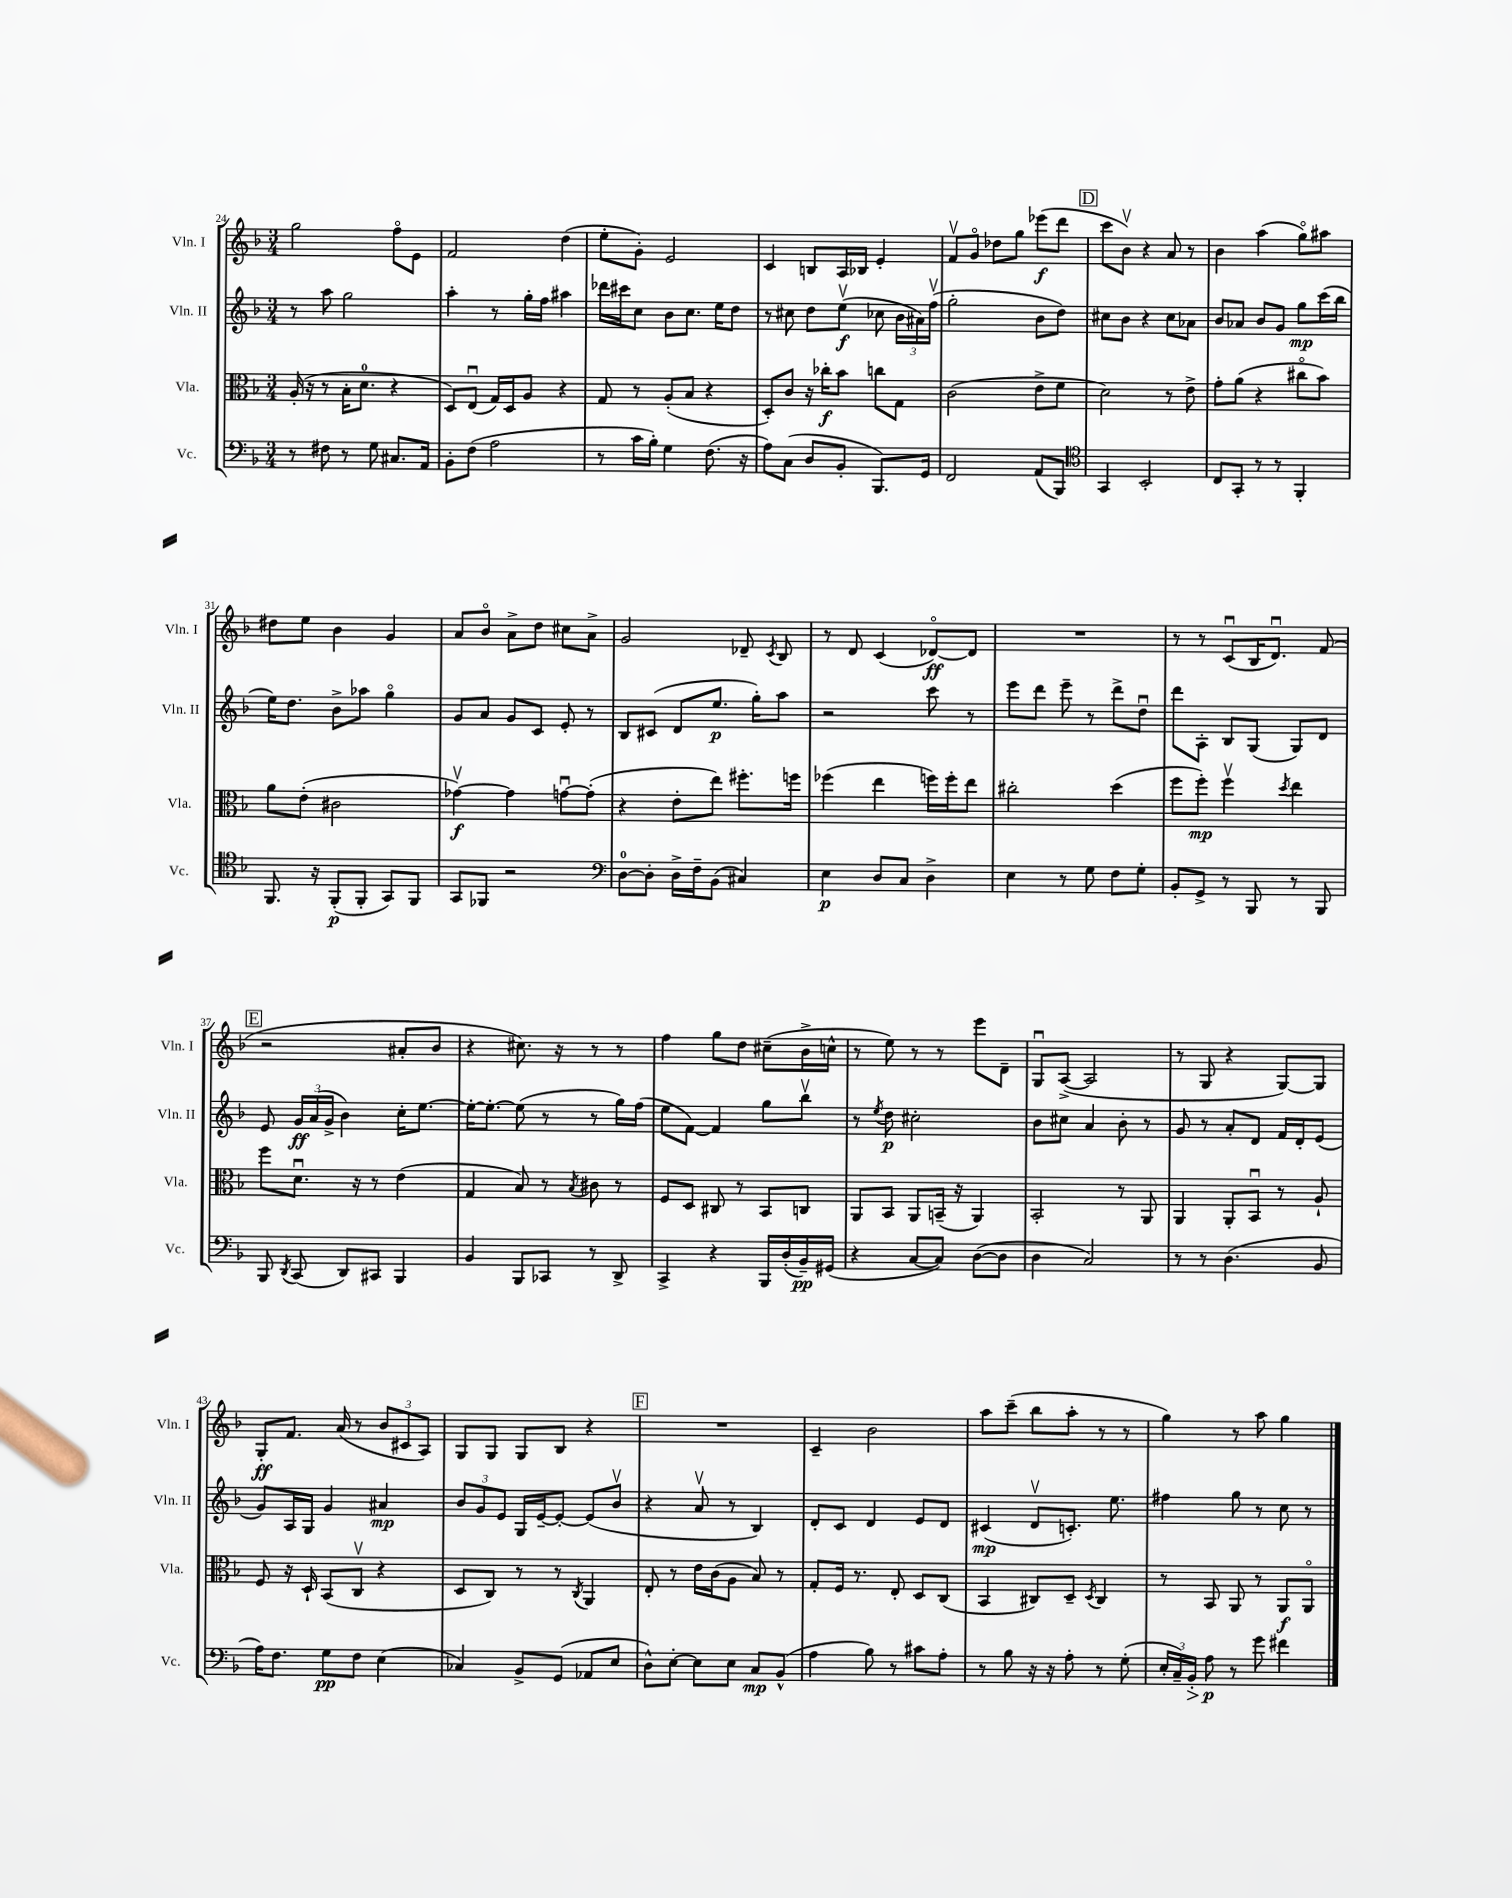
<<
\new StaffGroup <<
\new Staff = "s0" \with { instrumentName = "Vln. I" shortInstrumentName = "Vln. I" } {
    \clef treble \key f \major \numericTimeSignature \time 3/4
    \autoBeamOff g''2 f''8[\flageolet e'8] |
    f'2 d''4( |
    e''8[-. g'8]-.) e'2 |
    c'4 b8[ a16 bes16] e'4-. |
    f'8[\upbow g'8]\flageolet des''8[ g''8] ees'''8[\f( d'''8] |
    \mark \markup { \box "D" } c'''8[ bes'8]\upbow) r4 a'8 r8 |
    bes'4 a''4( g''8[\flageolet) ais''8] |
    dis''8[ e''8] bes'4 g'4 |
    a'8[ bes'8]\flageolet a'8[-> d''8] cis''8[ a'8]-> |
    g'2 des'8-- \acciaccatura { c'8 } bes8 |
    r8 d'8 c'4( des'8[~\flageolet\ff) des'8] |
    R2. |
    r8 r8 c'8[\downbow( bes16 d'8.]\downbow) f'8( |
    \mark \markup { \box "E" } r2 ais'8[-. bes'8] |
    r4 cis''8.) r16 r8 r8 |
    f''4 g''8[ d''8] cis''8[--( bes'16-> c''16]-^ |
    r8 e''8) r8 r8 e'''8[ d'8]-- |
    g8[\downbow a8]~->( a2 |
    r8 g8 r4 g8[~) g8] |
    g8[-.\ff f'8.] a'16( r8 \tuplet 3/2 { bes'8[ cis'8 a8]) } |
    g8[ g8] g8[ bes8] r4 |
    \mark \markup { \box "F" } R2. |
    c'4-- bes'2 |
    a''8[ c'''8]--( bes''8[ a''8]-. r8 r8 |
    g''4) r8 a''8 g''4 \bar "|." |
}
\new Staff = "s1" \with { instrumentName = "Vln. II" shortInstrumentName = "Vln. II" } {
    \clef treble \key f \major \numericTimeSignature \time 3/4
    \autoBeamOff r8 a''8 g''2 |
    a''4-. r8 g''16[-. f''16] ais''4 |
    des'''16[ cis'''16 c''8] bes'8[ c''8.] e''16[ d''8] |
    r8 cis''8 d''8[ e''8]\upbow\f( ces''8 \tuplet 3/2 { bes'16[ ais'16) f''16]\upbow( } |
    g''2-. bes'8[ d''8]) |
    \mark \markup { \box "D" } cis''8[ bes'8] r4 cis''8[ aes'8] |
    bes'8[ aes'8] bes'8[ g'8] g''8[\mp c'''16( bes''16] |
    e''16[) d''8.] bes'8[-> aes''8] g''4\flageolet |
    g'8[ a'8] g'8[ c'8] e'8-. r8 |
    bes8[ cis'8]( d'8[ e''8.]\p g''16[-.) a''8] |
    r2 c'''8 r8 |
    e'''8[ d'''8] e'''8-- r8 d'''8[-> d''8]\downbow |
    d'''8[ a8]-. bes8[ g8]( g8[) d'8] |
    \mark \markup { \box "E" } e'8 \tuplet 3/2 { g'16[\ff a'16( g'16]-> } bes'4) c''16[-. e''8.]~ |
    e''16[~-. e''8.]~-. e''8( r8 r8 g''16[) f''16]( |
    e''8[ f'8]~) f'4 g''8[ bes''8]\upbow |
    r8 \acciaccatura { e''8 } d''8\p cis''2-. |
    bes'8[ cis''8] a'4 bes'8-. r8 |
    g'8 r8 a'8[-. d'8] f'16[ d'16-. e'8]( |
    g'8[) a16 g16] g'4 ais'4\mp |
    \tuplet 3/2 { bes'8[ g'8 e'8] } g16[ e'16~-- e'8]~-. e'8[( bes'8]\upbow |
    \mark \markup { \box "F" } r4 a'8\upbow r8 bes4) |
    d'8[-. c'8] d'4 e'8[ d'8] |
    cis'4\mp( d'8[\upbow c'8.]-.) e''8. |
    fis''4 g''8 r8 c''8 r8 \bar "|." |
}
\new Staff = "s2" \with { instrumentName = "Vla." shortInstrumentName = "Vla." } {
    \clef alto \key f \major \numericTimeSignature \time 3/4
    \autoBeamOff a16-.( r16 r8 bes16[-. d'8.]-0 r4 |
    d8[) e8]\downbow( g16[) d16 a8] r4 |
    g8 r8 a8[-.( bes8] r4 |
    d8[-.) c'8] r16 ces''16[-.\f bes'8] c''8[ g8] |
    c'2( e'8[-> f'8] |
    \mark \markup { \box "D" } d'2) r8 e'8-> |
    g'8[-. a'8]( r4 cis''8[\flageolet bes'8]) |
    a'8[ e'8]-.( cis'2 |
    ges'4~\upbow\f) ges'4 g'8[~\downbow g'8]-.( |
    r4 e'8[-. e''8]) fis''8.[-. f''16] |
    fes''4( e''4 f''16[) f''16-. e''8] |
    cis''2-. d''4( |
    f''8[ f''8]-.\mp) f''4\upbow \acciaccatura { d''8 } e''4 |
    \mark \markup { \box "E" } f''8[ d'8.]\downbow r16 r8 e'4( |
    g4 bes8) r8 \acciaccatura { bes8 } cis'8 r8 |
    f8[ d8] cis8 r8 bes,8[ c8] |
    a,8[ bes,8] a,8[ b,16]--( r16 a,4) |
    bes,2-. r8 a,8 |
    a,4 a,8[-. bes,8]\downbow r8 a8-! |
    f8 r16 d16-! bes,8[( c8]\upbow r4 |
    d8[ c8]) r8 r8 \acciaccatura { c8 } a,4 |
    \mark \markup { \box "F" } e8-. r8 e'16[ c'16( a8] bes8) r8 |
    g8[-. f16] r8. e8-. d8[ c8]( |
    bes,4 cis8[) d8]-- \acciaccatura { d8 } cis4 |
    r8 bes,8 a,8 r8 a,8[\f a,8]\flageolet \bar "|." |
}
\new Staff = "s3" \with { instrumentName = "Vc." shortInstrumentName = "Vc." } {
    \clef bass \key f \major \numericTimeSignature \time 3/4
    \autoBeamOff r8 fis8 r8 g8 cis8.[ a,16] |
    bes,8[-. f8]( a2 |
    r8 c'16[ bes16]-.) g4 f8.( r16 |
    a8[) c8]( d8[ bes,8]-. bes,,8.[) g,16] |
    f,2 a,8[( bes,,8]) |
    \mark \markup { \box "D" } \clef tenor g,4 bes,2-. |
    c8[ g,8]-. r8 r8 f,4-. |
    f,8. r16 f,8[-.\p( f,8]-. g,8[) f,8] |
    g,8[ fes,8] r2 |
    \clef bass d8[-0~ d8]-. d16[-> f16-- bes,8]( cis4) |
    e4\p d8[ c8] d4-> |
    e4 r8 g8 f8[ g8]-. |
    bes,8[-. g,8]-> r8 bes,,8 r8 bes,,8 |
    \mark \markup { \box "E" } bes,,8 \acciaccatura { d,8 } c,8( d,8[) cis,8] bes,,4 |
    bes,4 bes,,8[ ces,8] r8 d,8-> |
    c,4-> r4 bes,,16[ d16-.( bes,16--\pp) gis,16]( |
    r4 c8[~ c8]) d8[~( d8] |
    d4 c2) |
    r8 r8 d4.( bes,8 |
    a16[) f8.] g8[\pp f8] e4( |
    ces4) bes,8[-> g,8]( aes,8[ e8] |
    \mark \markup { \box "F" } d8[-^) e8]~-. e8[ e8] c8[\mp bes,8]-^( |
    a4 bes8) r8 cis'8[ a8]-. |
    r8 bes8 r16 r16 a8-. r8 g8-.( |
    \tuplet 3/2 { e16[-. c16--) bes,16]-.\> } a8\p\! r8 g'8 fis'4 \bar "|." |
}
>>
>>
\layout { \context { \Score currentBarNumber = #24 } }
